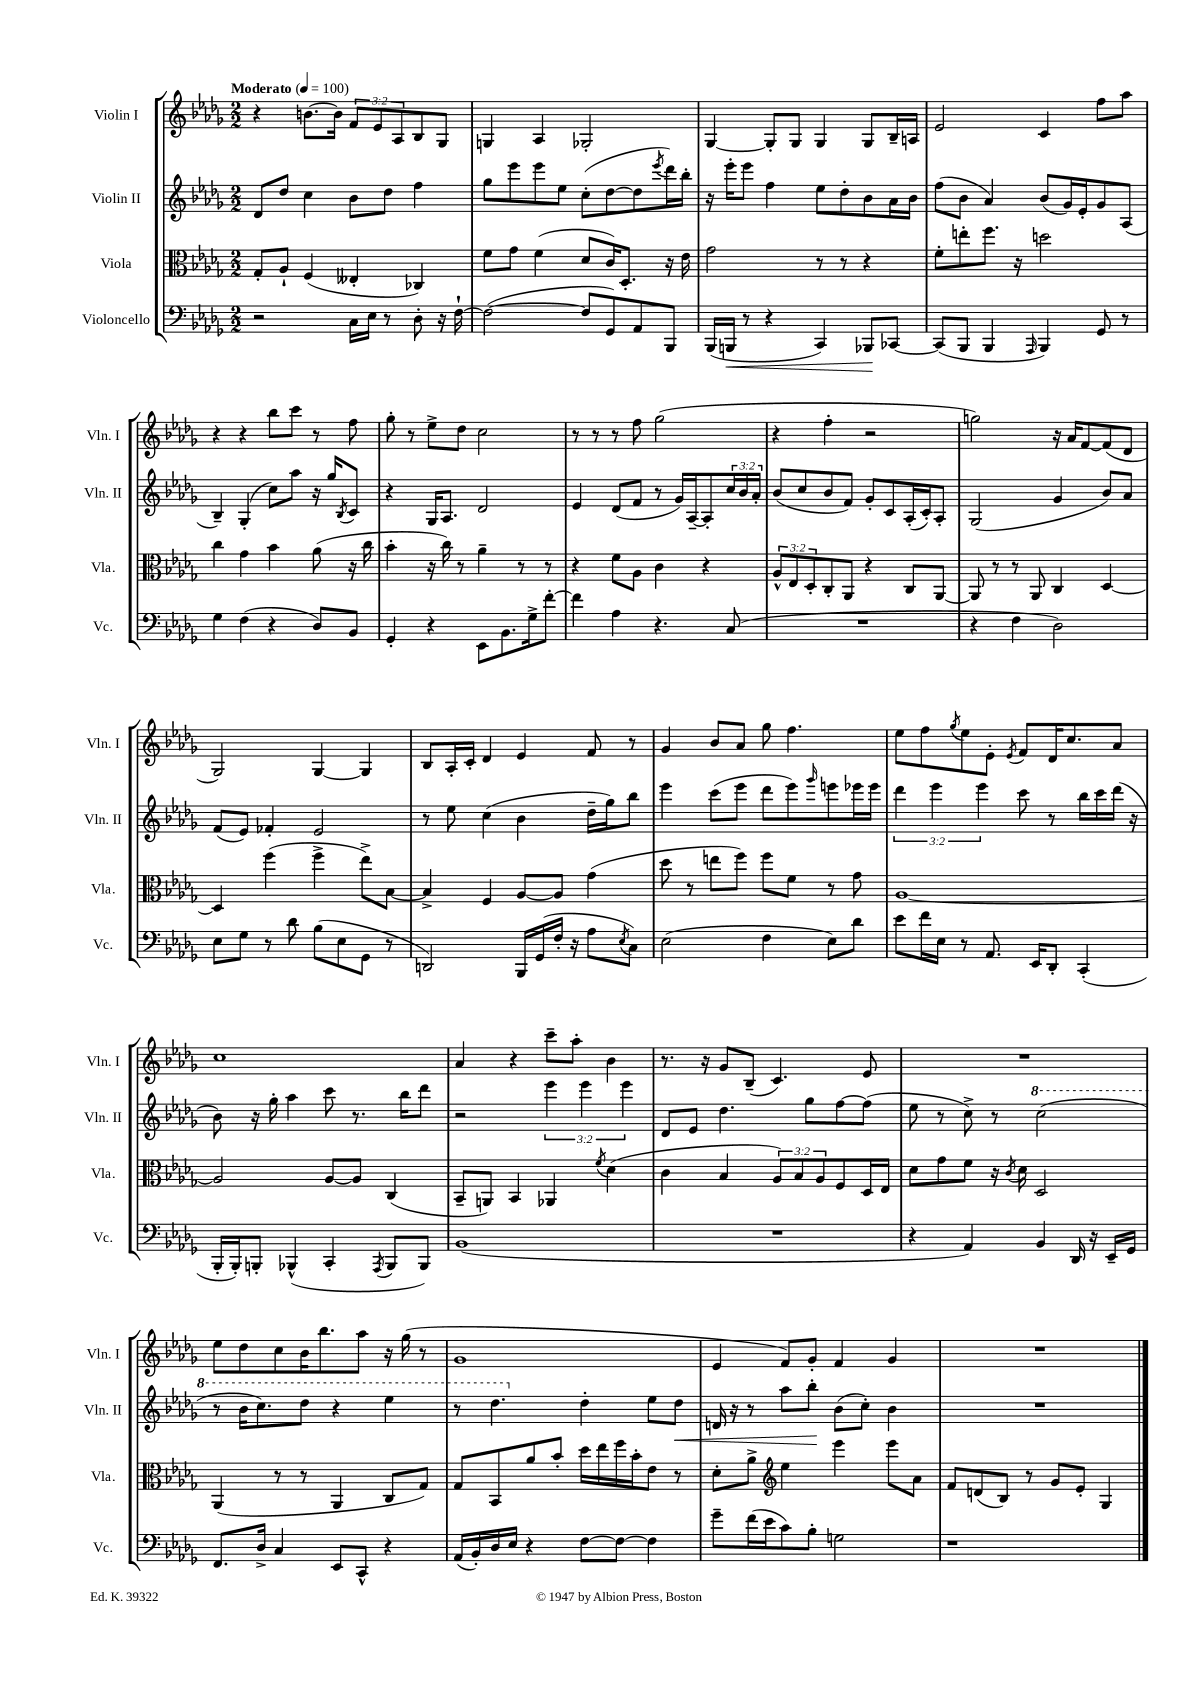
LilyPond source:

<<
\new StaffGroup <<
\new Staff = "s0" \with { instrumentName = "Violin I" shortInstrumentName = "Vln. I" } {
    \clef treble \key des \major \numericTimeSignature \time 2/2 \override Staff.TupletNumber.text = #tuplet-number::calc-fraction-text \tempo "Moderato" 4 = 100
    r4 b'8.~ b'16 \tuplet 3/2 { f'8 ees'8 aes8 } bes8 ges8 |
    g4 aes4 ges2-. |
    ges4~ ges8-. ges8 ges4 ges8 bes16-- a16 |
    ees'2 c'4 f''8 aes''8 |
    r4 r4 bes''8 c'''8 r8 f''8 |
    ges''8-. r8 ees''8-> des''8 c''2 |
    r8 r8 r8 f''8 ges''2( |
    r4 f''4-. r2 |
    g''2) r16 aes'16 f'8~ f'8( des'8 |
    ges2) ges4~ ges4 |
    bes8 aes16-. c'16-. des'4 ees'4 f'8 r8 |
    ges'4 bes'8 aes'8 ges''8 f''4. |
    ees''8 f''8 \acciaccatura { ges''8 } ees''8 ees'8-. \acciaccatura { ees'8 } f'8 des'16 c''8. aes'8 |
    c''1 |
    aes'4 r4 c'''8-- aes''8-. bes'4 |
    r8. r16 ges'8 bes8--( c'4.) ees'8 |
    R1 |
    ees''8 des''8 c''8 bes'16 bes''8. aes''8 r16 ges''16( r8 |
    ges'1 |
    ees'4 f'8) ges'8-. f'4 ges'4 |
    R1 \bar "|." |
}
\new Staff = "s1" \with { instrumentName = "Violin II" shortInstrumentName = "Vln. II" } {
    \clef treble \key des \major \numericTimeSignature \time 2/2 \override Staff.TupletNumber.text = #tuplet-number::calc-fraction-text
    des'8 des''8 c''4 bes'8 des''8 f''4 |
    ges''8 ees'''8 ees'''8 ees''8 c''8-.( des''8~ des''8 \acciaccatura { ees'''8 } des'''16) bes''16-. |
    r16 ees'''16-. ees'''8 f''4 ees''8 des''8-. bes'8 aes'16 bes'16 |
    f''8( bes'8 aes'4) bes'8( ges'16) ees'16-. ges'8 aes8( |
    bes4--) ges4-.( c''8) aes''8 r16 ges''16 \acciaccatura { bes8 } c'8 |
    r4 ges16 aes8. des'2 |
    ees'4 des'8( f'8 r8 ges'16) aes16~-- aes8-. \tuplet 3/2 { c''16 bes'16 aes'16-. } |
    bes'8( c''8 bes'8 f'8) ges'8-. c'8 aes16-.( c'16-.) aes8-. |
    ges2( ges'4 bes'8) aes'8 |
    f'8( ees'8) fes'4-. ees'2 |
    r8 ees''8 c''4( bes'4 des''16-- ges''16) bes''8 |
    ees'''4 c'''8( ees'''8 des'''8 ees'''8) \grace { ges'''16 } e'''8 ees'''16 ees'''16 |
    \tuplet 3/2 { des'''4 ees'''4 ees'''4 } c'''8 r8 bes''16 c'''16 des'''16( r16 |
    bes'8) r16 ges''16-. aes''4 c'''8 r8. bes''16 des'''8 |
    r2 \tuplet 3/2 { ees'''4 ees'''4 ees'''4 } |
    des'8 ees'8 des''4. ges''8 f''8~ f''8( |
    ees''8 r8 c''8->) r8 \ottava #1 c'''2( |
    r8 bes''16 c'''8.) des'''8 r4 ees'''4 |
    r8 des'''4. \ottava #0 des''4-. ees''8 des''8\< |
    d'16 r16 r8 aes''8 bes''8-.\! bes'8( c''8-.) bes'4 |
    R1 \bar "|." |
}
\new Staff = "s2" \with { instrumentName = "Viola" shortInstrumentName = "Vla." } {
    \clef alto \key des \major \numericTimeSignature \time 2/2 \override Staff.TupletNumber.text = #tuplet-number::calc-fraction-text
    ges8-. aes8-! f4( eeses4-. ces4) |
    f'8 ges'8 f'4( des'8 c'16) des8.-. r16 ees'16 |
    ges'2 r8 r8 r4 |
    f'8-. e''8-. f''8. r16 d''2 |
    c''4 ges'4 bes'4 aes'8( r16 c''16 |
    bes'4-. r16 c''16) r8 aes'4-- r8 r8 |
    r4 f'8 aes8 c'4 r4 |
    \tuplet 3/2 { aes8-^ ees8 des8-. } c8-. aes,8 r4 c8 aes,8~ |
    aes,8 r8 r8 aes,8 c4 des4~ |
    des4 f''4( f''4-> ees''8->) bes8~ |
    bes4-> f4 aes8~ aes8 ges'4( |
    des''8 r8 e''8 f''8) f''8 f'8 r8 ges'8 |
    aes1~ |
    aes2 aes8~ aes8 c4( |
    bes,8-- a,8) bes,4 aes,4 \acciaccatura { f'8 } des'4( |
    c'4 bes4 \tuplet 3/2 { aes8) bes8 aes8 } f8 des16 ees16 |
    des'8 ges'8 f'8 r16 \acciaccatura { c'8 } des'16 des2 |
    aes,4( r8 r8 aes,4 c8 ges8) |
    ges8 bes,8 aes'8 bes'8-. des''16 ees''16 f''16 bes'16-. ees'8 r8 |
    des'8-. aes'8-> \clef treble ees''4 ees'''4 ees'''8 aes'8 |
    f'8 d'8( bes8) r8 ges'8 ees'8-. ges4 \bar "|." |
}
\new Staff = "s3" \with { instrumentName = "Violoncello" shortInstrumentName = "Vc." } {
    \clef bass \key des \major \numericTimeSignature \time 2/2
    r2 c16 ees16 r8 des8-. r16 f16~-! |
    f2~( f8 ges,8) aes,8 bes,,8 |
    bes,,16( b,,16\< r8 r4 c,4) bes,,8\! ces,8~ |
    ces,8( bes,,8 bes,,4 \grace { aes,,16 } bes,,4) ges,8 r8 |
    ges4 f4( r4 des8) bes,8 |
    ges,4-. r4 ees,8 bes,8. ges16-> f'8~-. |
    f'4 aes4 r4. c8( |
    R1 |
    r4 f4 des2) |
    ees8 ges8 r8 des'8 bes8( ees8 ges,8 r8 |
    d,2) bes,,16 ges,16( f16-. r16 aes8 \acciaccatura { ees8 } c8) |
    ees2( f4 ees8) des'8 |
    ees'8 f'16 ees16 r8 aes,8. ees,16 des,8-. c,4-.( |
    bes,,16-. bes,,16-.) b,,8-. bes,,4-^( c,4-. \acciaccatura { aes,,8 } bes,,8 bes,,8) |
    bes,1( |
    R1 |
    r4 aes,4) bes,4 des,16 r16 ees,16-- ges,16 |
    f,8. des16-> c4 ees,8 c,8-^ r4 |
    aes,16( bes,16-.) des16 ees16 r4 f8~ f8~ f4 |
    ges'8-- f'16( ees'16 c'8) bes8-. g2 |
    r1 \bar "|." |
}
>>
>>
\layout { \context { \Score \remove "Bar_number_engraver" } }
